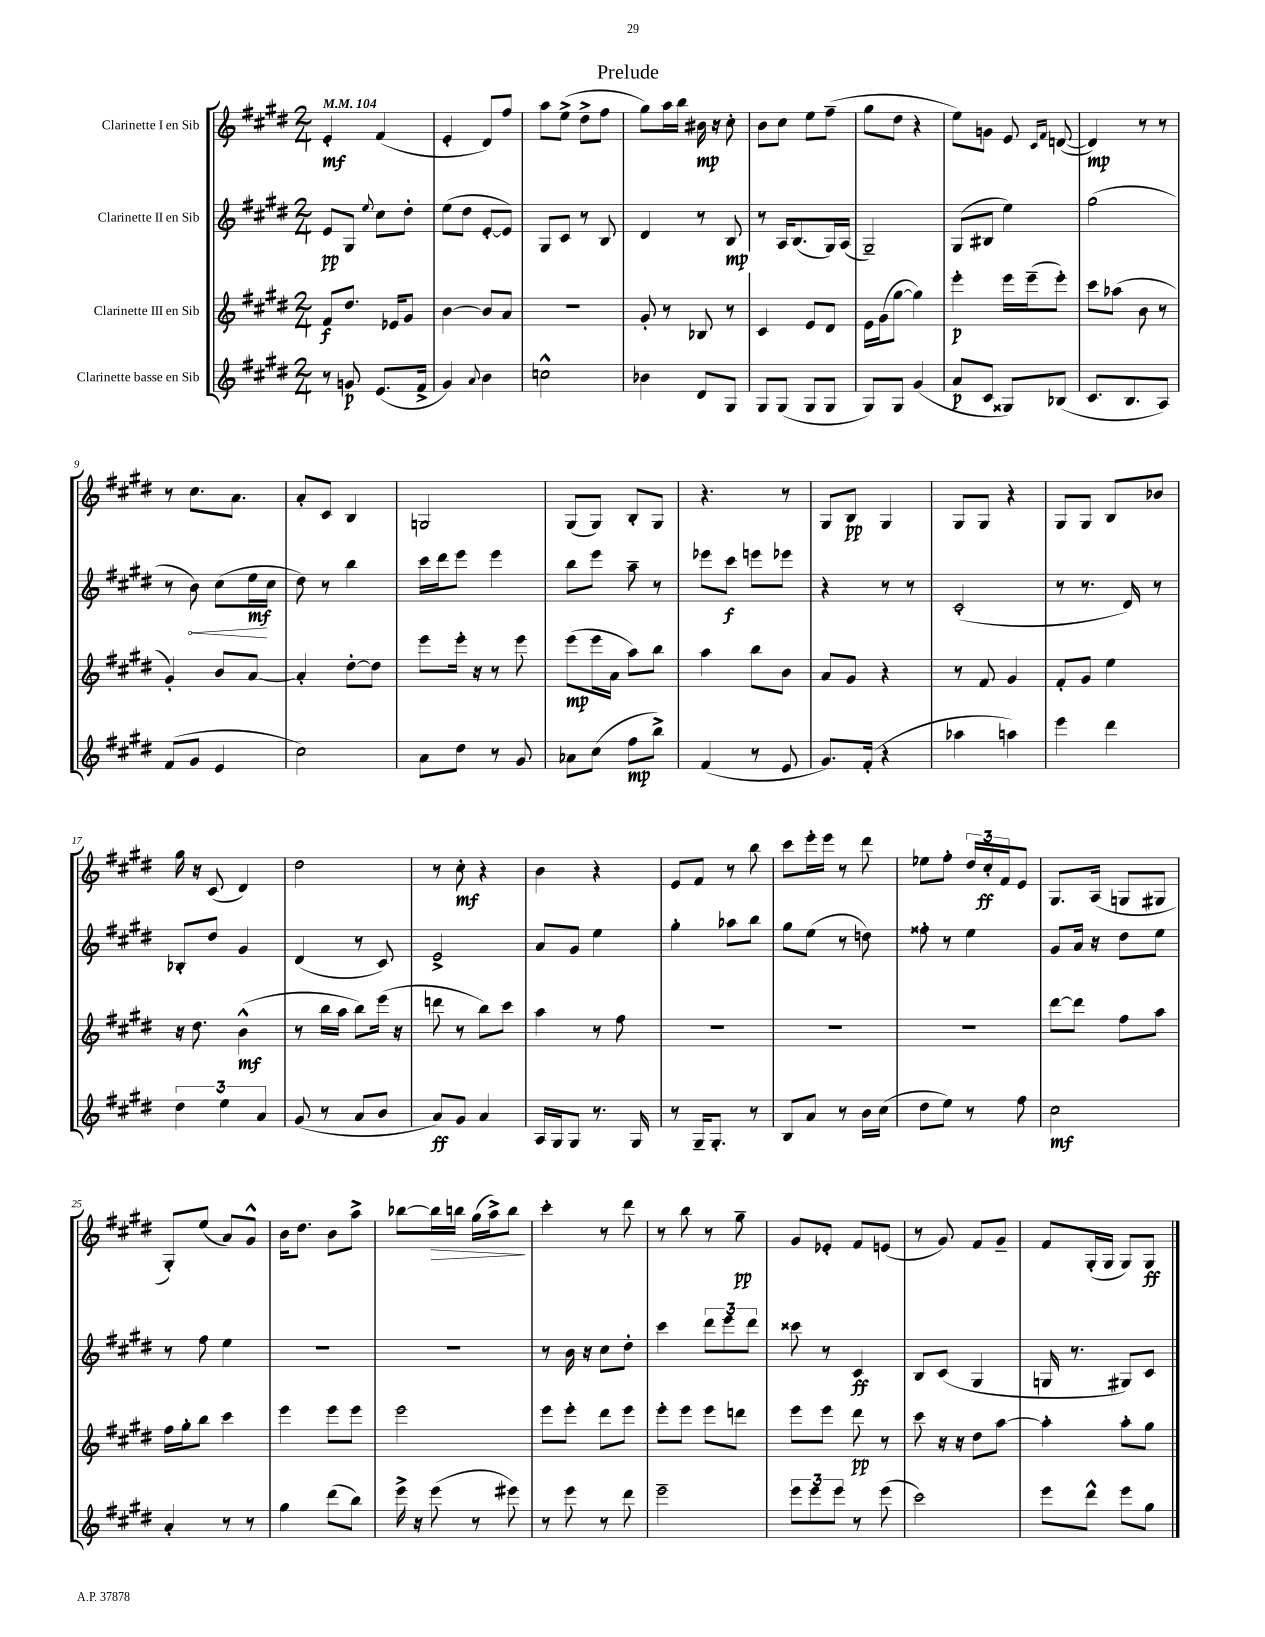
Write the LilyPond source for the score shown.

\header { title = "Prelude" }
<<
\new StaffGroup <<
\new Staff = "s0" \with { instrumentName = "Clarinette I en Sib" } {
    \clef treble \key e \major \numericTimeSignature \time 2/4 \tempo 4 = 104
    e'4-.\mf fis'4( |
    e'4-. dis'8) fis''8 |
    a''8 e''8->( dis''8-> fis''8 |
    gis''8) a''16 b''16 bis'16\mp r16 cis''8-. |
    b'8 cis''8 e''8 fis''8--( |
    gis''8 dis''8 r4 |
    e''8) g'8 e'8 \grace { cis'16 fis'16 } d'8~( |
    d'4\mp) r8 r8 |
    r8 cis''8. a'8. |
    a'8-. cis'8 b4 |
    g2 |
    gis8( gis8) b8-. gis8 |
    r4. r8 |
    gis8 b8\pp gis4 |
    gis8 gis8 r4 |
    gis8 gis8 b8 bes'8 |
    gis''16 r16 cis'8( dis'4) |
    dis''2 |
    r8 cis''8-.\mf r4 |
    b'4 r4 |
    e'8 fis'8 r8 b''8 |
    cis'''8 e'''16-. e'''16 r8 dis'''8 |
    ees''8 fis''8-. \tuplet 3/2 { dis''16 cis''16-.\ff fis'16 } e'8 |
    gis8. a16( g8 gis8 |
    gis8-.) e''8( a'8) gis'8-^ |
    b'16 dis''8. b'8 a''8-> |
    bes''8~ bes''16\> b''16 gis''16( a''16->) b''8\! |
    cis'''4-. r8 dis'''8 |
    r8 b''8 r8 gis''8--\pp |
    gis'8 ees'8-. fis'8 e'8( |
    r8 gis'8) fis'8 gis'8-- |
    fis'8 gis16-.( gis16 gis8) gis8\ff \bar "|." |
}
\new Staff = "s1" \with { instrumentName = "Clarinette II en Sib" } {
    \clef treble \key e \major \numericTimeSignature \time 2/4
    e'8\pp gis8 \appoggiatura { e''8 } cis''8 dis''8-. |
    e''8( dis''8 e'8~-. e'8) |
    gis8 cis'8 r8 b8 |
    dis'4 r8 b8\mp |
    r8 a16 b8.( gis16) a16( |
    gis2--) |
    gis8( bis8 e''4) |
    gis''2( |
    r8 \once \override Hairpin.circled-tip = ##t b'8\<) cis''8( e''16\mf\! cis''16 |
    dis''8) r8 b''4 |
    cis'''16 dis'''16 e'''8 e'''4 |
    b''8 e'''8 a''8-- r8 |
    ees'''8 cis'''8\f e'''8 ees'''8 |
    r4 r8 r8 |
    cis'2-.( |
    r8 r8. dis'16) r8 |
    bes8-. dis''8 gis'4 |
    dis'4( r8 cis'8) |
    e'2-> |
    a'8 gis'8 e''4 |
    gis''4-. aes''8 b''8 |
    gis''8 e''8( r8 d''8) |
    fisis''8-. r8 e''4 |
    gis'8 a'16 r16 dis''8 e''8 |
    r8 fis''8 e''4 |
    R2 |
    R2 |
    r8 b'16 r16 cis''8 dis''8-. |
    cis'''4 \tuplet 3/2 { dis'''8 e'''8 dis'''8 } |
    cisis'''8 r8 cis'4\ff |
    b8 cis'8( gis4 |
    g16 r8. gis8) cis'8 \bar "|." |
}
\new Staff = "s2" \with { instrumentName = "Clarinette III en Sib" } {
    \clef treble \key e \major \numericTimeSignature \time 2/4
    fis'8\f dis''8. ees'16 gis'8 |
    b'4~ b'8 a'8 |
    R2 |
    gis'8-. r8 bes8 r8 |
    cis'4 e'8 dis'8 |
    e'16 gis'16( gis''8~ gis''4) |
    e'''4-.\p e'''16 e'''16--( e'''8-.) |
    cis'''8 aes''8( b'8 r8 |
    gis'4-.) b'8 a'8~ |
    a'4-. dis''8~-. dis''8 |
    e'''8 e'''16-. r16 r8 e'''8 |
    e'''8\mp( e'''16 a'16 a''8) b''8 |
    a''4 b''8 b'8 |
    a'8 gis'8 r4 |
    r8 fis'8 gis'4 |
    fis'8-. gis'8 e''4 |
    r16 dis''8. b'4-^\mf( |
    r8 b''16 a''16 b''8) e'''16( r16 |
    d'''8 r8 b''8) cis'''8 |
    a''4 r8 fis''8 |
    R2 |
    R2 |
    R2 |
    dis'''8~ dis'''8 fis''8 a''8 |
    fis''16 gis''16-. b''8 cis'''4 |
    e'''4 e'''8 e'''8 |
    e'''2 |
    e'''8 e'''8-. dis'''8 e'''8 |
    e'''8-. e'''8 e'''8 d'''8 |
    e'''8 e'''8 dis'''8\pp r8 |
    cis'''8 r16 r16 dis''8 a''8~ |
    a''4-. a''8-. gis''8 \bar "|." |
}
\new Staff = "s3" \with { instrumentName = "Clarinette basse en Sib" } {
    \clef treble \key e \major \numericTimeSignature \time 2/4
    r8 g'8\p e'8.( fis'16-> |
    gis'4) \appoggiatura { a'8 } b'4 |
    c''2-^ |
    bes'4 dis'8 gis8 |
    gis8 gis8( gis8 gis8 |
    gis8) gis8 gis'4( |
    a'8\p cis'8 gisis8) bes8( |
    cis'8. b8. a8) |
    fis'8( gis'8 e'4 |
    cis''2) |
    a'8 dis''8 r8 gis'8 |
    aes'8 cis''8( fis''8\mp b''8->) |
    fis'4( r8 e'8 |
    gis'8.) fis'16-.( r4 |
    aes''4 a''4) |
    e'''4 dis'''4 |
    \tuplet 3/2 { dis''4 e''4 a'4 } |
    gis'8( r8 a'8 b'8 |
    a'8\ff) gis'8 a'4 |
    a16 gis16 gis8 r8. gis16 |
    r8 gis16-- gis8.-. r8 |
    b8 a'8 r8 b'16 cis''16( |
    dis''8 e''8) r8 fis''8 |
    cis''2\mf |
    a'4-. r8 r8 |
    gis''4 dis'''8( b''8) |
    e'''16-> r16 e'''8( r8 eis'''8) |
    r8 e'''8 r8 dis'''8 |
    e'''2-- |
    \tuplet 3/2 { e'''8 e'''8 e'''8 } r8 e'''8( |
    cis'''2) |
    e'''8 dis'''8-^ e'''8 gis''8 \bar "|." |
}
>>
>>
